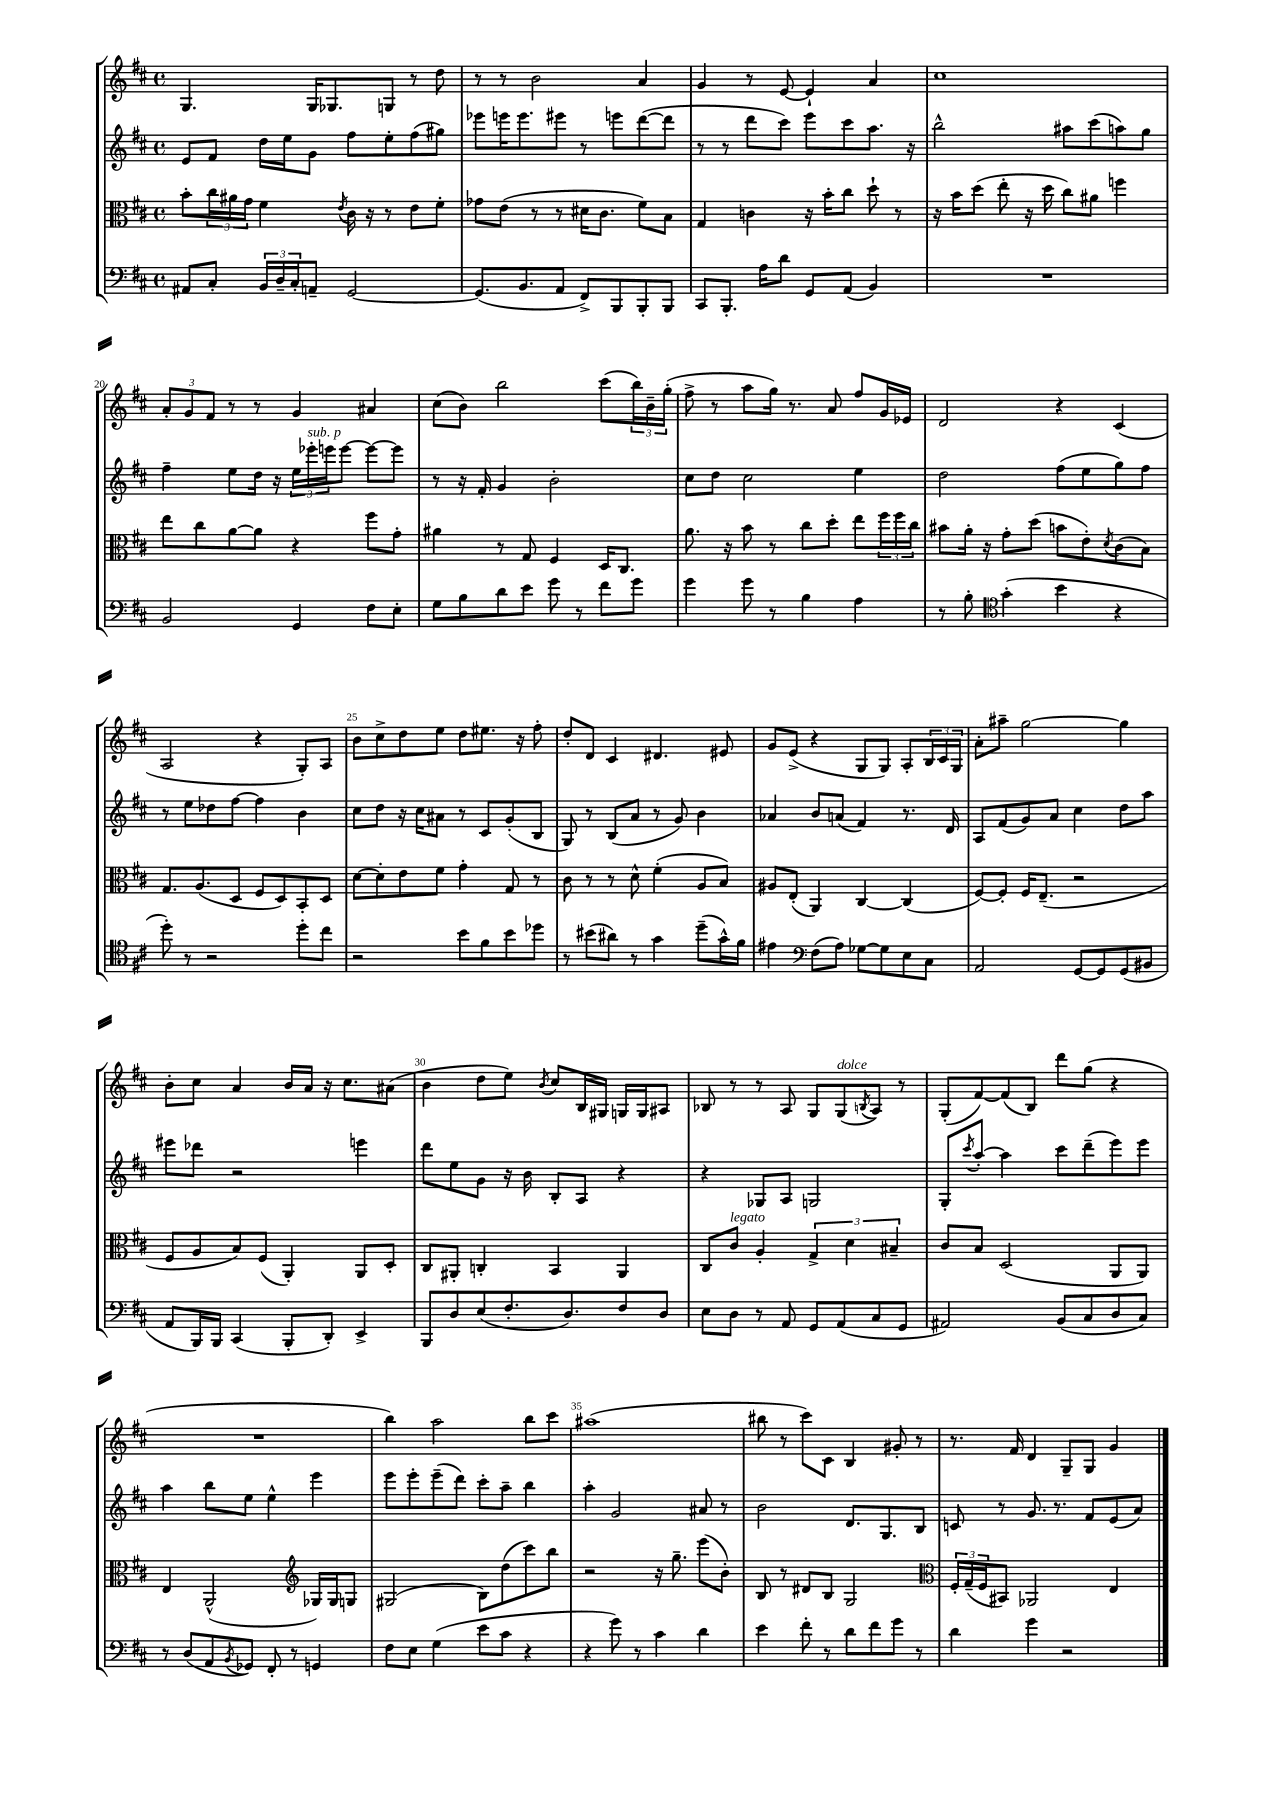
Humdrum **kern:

**kern	**kern	**kern	**kern
*staff4	*staff3	*staff2	*staff1
*clefF4	*clefC3	*clefG2	*clefG2
*k[f#c#]	*k[f#c#]	*k[f#c#]	*k[f#c#]
*M4/4	*M4/4	*M4/4	*M4/4
*met(c)	*met(c)	*met(c)	*met(c)
8AA#/L	8b'\L	8e/L	4.G/
8C#'/J	24cc#\L	8f#/J	.
.	24a#\	.	.
.	24g\JJ	.	.
24BB/LL	4f#\	16dd\LL	.
24D~/	.	.	.
.	.	16ee\J	.
24C#'/J	.	.	.
8AA~/J	.	8g\J	16G/LK
.	.	.	8.G-/
.	8qe/	.	.
[2GG/	16c#\	8ff#\L	.
.	16r	.	.
.	8r	8ee'\	8G/J
.	8e\L	(8ff#\	8r
.	8f#'\J	8gg#\J)	8dd\
=	=	=	=
(8.GG/]L	8g-\L	8eee-\L	8r
.	(8e\J	16eee\K	8r
8.BB/	.	8.eee\	.
.	8r	.	2b\
8AA/J	8r	8eee#\J	.
8FF#^/L)	16d#\LK	8r	.
.	8.c#\J	.	.
8BBB/	.	8eee\L	.
8BBB'/	8f#\L)	([8ddd\	4a/
8BBB/J	8B\J	8ddd\]J	.
=	=	=	=
8CC#/L	4G/	8r	4g/
8.BBB'/J	.	8r	.
.	4c\	8ddd\L	8r
16A\LK	.	.	.
8d\J	.	8ccc#\J)	[8e/
8GG/L	16r	8eee\L	4e`/]
.	16b'\LK	.	.
(8AA/J	8cc#\J	8ccc#\	.
4BB/)	8dd`\	8.aa\J	4a/
.	8r	.	.
.	.	16r	.
=	=	=	=
1r	16r	2bb^^\	1cc#
.	16b\LK	.	.
.	(8dd\J	.	.
.	8ee'\	.	.
.	16r	.	.
.	16dd\	.	.
.	8cc#\L)	8aa#\L	.
.	8a#\J	(8ccc#\	.
.	4ff\	8aa\)	.
.	.	8gg\J	.
=	=	=	=
2BB/	8ee\L	4ff#~\	12a'/L
.	.	.	12g/
.	8cc#\	.	.
.	.	.	12f#/J
.	[8a\	8ee\L	8r
.	8a\]J	16dd\Jk	8r
.	.	16r	.
4GG/	4r	24ee\LL	4g/
.	.	24eee-'\	.
.	.	24eee\J	.
.	.	[8eee\J	.
8F#\L	8ff#\L	8eee\_L	4a#/
8E'\J	8g'\J	8eee\]J	.
=	=	=	=
8G\L	4a#\	8r	(8cc#\L
8B\	.	16r	8b\J)
.	.	16f#'/	.
8d\	8r	4g/	2bb\
8e\J	8G/	.	.
8g\	4F#/	2b'\	.
8r	.	.	.
8f#\L	16D/LK	.	(8ccc#\L
.	8.C#/J	.	.
8g\J	.	.	24bb\L)
.	.	.	24b~\
.	.	.	(24gg'\JJ
=	=	=	=
4g\	8.a\	8cc#\L	8ff#^\
.	.	8dd\J	8r
.	16r	.	.
8g\	8b\	2cc#\	8aa\L
8r	8r	.	16gg\Jk)
.	.	.	8.r
4B\	8cc#\L	.	.
.	8dd'\J	.	8a/
4A\	8ee\L	4ee\	8ff#/L
.	24ff#\L	.	16g/L
.	24ff#\	.	.
.	.	.	16e-/JJ
.	24cc#\JJ	.	.
=	=	=	=
8r	8b#\L	2dd\	2d/
8B'\	16a'\Jk	.	.
.	16r	.	.
*clefC4	*	*	*
(4g'\	8g'\L	.	.
.	(8dd\J	.	.
4b\	8b\L	(8ff#\L	4r
.	8e'\)	8ee\	.
.	8qd/	.	.
4r	(8c#\	8gg\)	(4c#/
.	8B\J)	8ff#\J	.
=	=	=	=
8dd'\)	8.G/L	8r	2A/
8r	.	8ee\L	.
.	(8.A/	.	.
2r	.	8dd-\	.
.	8D/J	[8ff#\J	.
.	8F#/L	4ff#\]	4r
.	8D/)	.	.
8dd'\L	8BB'/	4b\	8G'/L)
8cc#\J	8D/J	.	8A/J
=	=	=	=
2r	[8d\L	8cc#\L	8b\L
.	8d'\]	8dd\J	8cc#^\
.	8e\	16r	8dd\
.	.	16cc#\LK	.
.	8f#\J	8a#\J	8ee\J
8b\L	4g'\	8r	8dd\L
8f#\	.	8c#/L	8.ee#\J
8b\	8G/	(8g'/	.
.	.	.	16r
8dd-\J	8r	8B/J	8ff#'\
=	=	=	=
8r	8c#\	8G/)	8dd'/L
(8b#\L	8r	8r	8d/J
8a#\J)	8r	(8B/L	4c#/
8r	8d^^\	8a/J	.
4g\	(4f#'\	8r	4.d#/
.	.	8g/)	.
(8dd~\L	8A/L	4b\	.
16g^^\L)	8B/J)	.	8e#/
16f#\JJ	.	.	.
=	=	=	=
4e#\	8A#/L	4a-/	8g/L
.	(8E'/J	.	(8e^/J
*clefF4	*	*	*
(8F#\L	4AA/)	8b/L	4r
8A\J)	.	(8a/J	.
[8G-\L	[4C#/	4f#/)	8G/L
8G-\]	.	.	8G/J)
8E\	(4C#/]	8.r	8A'/L
8C#\J	.	.	24B/L
.	.	.	24c#/
.	.	16d/	.
.	.	.	24G/JJ
=	=	=	=
2AA/	[8F#/L)	8A/L	8a'\L
.	8F#'/]J	(8f#/	8aa#~\J
.	16F#/LK	8g/)	[2gg\
.	(8.E~/J	.	.
.	.	8a/J	.
[8GG/L	2r	4cc#\	.
8GG/]	.	.	.
(8GG/	.	8dd\L	4gg\]
8BB#/J	.	8aa\J	.
=	=	=	=
8AA/L	8F#/L	8eee#\L	8b'\L
16BBB/L)	8A/	8ddd-\J	8cc#\J
16BBB/JJ	.	.	.
(4CC#/	8B/)	2r	4a/
.	(8F#/J	.	.
8BBB'/L	4AA'/)	.	16b/LL
.	.	.	16a/JJ
8DD'/J)	.	.	16r
.	.	.	8.cc#\L
4EE^/	8AA/L	4eee\	.
.	8D'/J	.	(8a#\J
=	=	=	=
8BBB/L	8C#/L	8ddd\L	4b\
8D/	8AA#'/J	8ee\	.
(8E/	4C'/	8g\J	8dd\L
8.F#'/	.	16r	8ee\J)
.	.	16b\	.
.	.	.	8qb/
.	4BB/	8B'/L	8cc#/L
8.D/)	.	.	.
.	.	8A/J	16B/L
.	.	.	16G#/JJ
8F#/	4AA#/	4r	16G/LL
.	.	.	16G/J
8D/J	.	.	8A#/J
=	=	=	=
8E\L	8C#/L	4r	8B-/
8D\J	8c#/J	.	8r
8r	4A'/	8G-/L	8r
8AA/	.	8A/J	8A/
8GG/L	6G^/	2G/	8G/L
(8AA/	.	.	(8G/
.	6d\	.	.
.	.	.	8qB/
8C#/	.	.	8A/J)
.	6B#~/	.	.
8GG/J	.	.	8r
=	=	=	=
2AA#/)	8c#/L	8G'/L	(8G'/L
.	.	8qccc#/	.
.	8B/J	[8aa'/J	[8f#/)
.	(2D/	4aa\]	(8f#/]
.	.	.	8B/J)
(8BB/L	.	8ccc#\L	8ddd\L
8C#/	.	(8ddd~\	(8gg\J
8D/	8AA/L	8eee\)	4r
8C#/J)	8AA/J)	8eee\J	.
=	=	=	=
8r	4E/	4aa\	1r
(8D/L	.	.	.
8AA/	(2AA^^/	8bb\L	.
8qBB/	.	.	.
8GG-/J)	.	8ee\J	.
8FF#'/	.	4ee^^\	.
8r	.	.	.
*	*clefG2	*	*
4GG/	16G-/LL)	4eee\	.
.	16G-/J	.	.
.	8G/J	.	.
=	=	=	=
8F#\L	(2G#/	8eee\L	4bb\)
8E\J	.	8eee'\	.
(4G\	.	(8eee~\	2aa\
.	.	8ddd\J)	.
8e\L	8B\L)	8ccc#'\L	.
8c#\J	(8dd\	8aa~\J	.
4r	8ccc#\)	4bb\	8bb\L
.	8bb\J	.	8ccc#\J
=	=	=	=
4r	2r	4aa'\	(1aa#
8g\)	.	2g/	.
8r	.	.	.
4c#\	16r	.	.
.	8.gg~\	.	.
4d\	(8eee\L	8a#/	.
.	8b'\J)	8r	.
=	=	=	=
4e\	8B/	2b\	8bb#\
.	8r	.	8r
8f#'\	8d#/L	.	8ccc#\L)
8r	8B/J	.	8c#\J
8d\L	2G/	8.d/L	4B/
8f#\	.	.	.
.	.	8.G/	.
8g\J	.	.	8g#'/
8r	.	8B/J	8r
=	=	=	=
*	*clefC3	*	*
4d\	24F#'/LL	8c/	8.r
.	(24G~/	.	.
.	24F#/J	.	.
.	8BB#/J)	8r	.
.	.	.	16f#/
4g\	2AA-/	8.g/	4d/
.	.	8.r	.
2r	.	.	8G~/L
.	.	8f#/L	8G/J
.	4E/	(8e/	4g/
.	.	8a/J)	.
==	==	==	==
*-	*-	*-	*-
